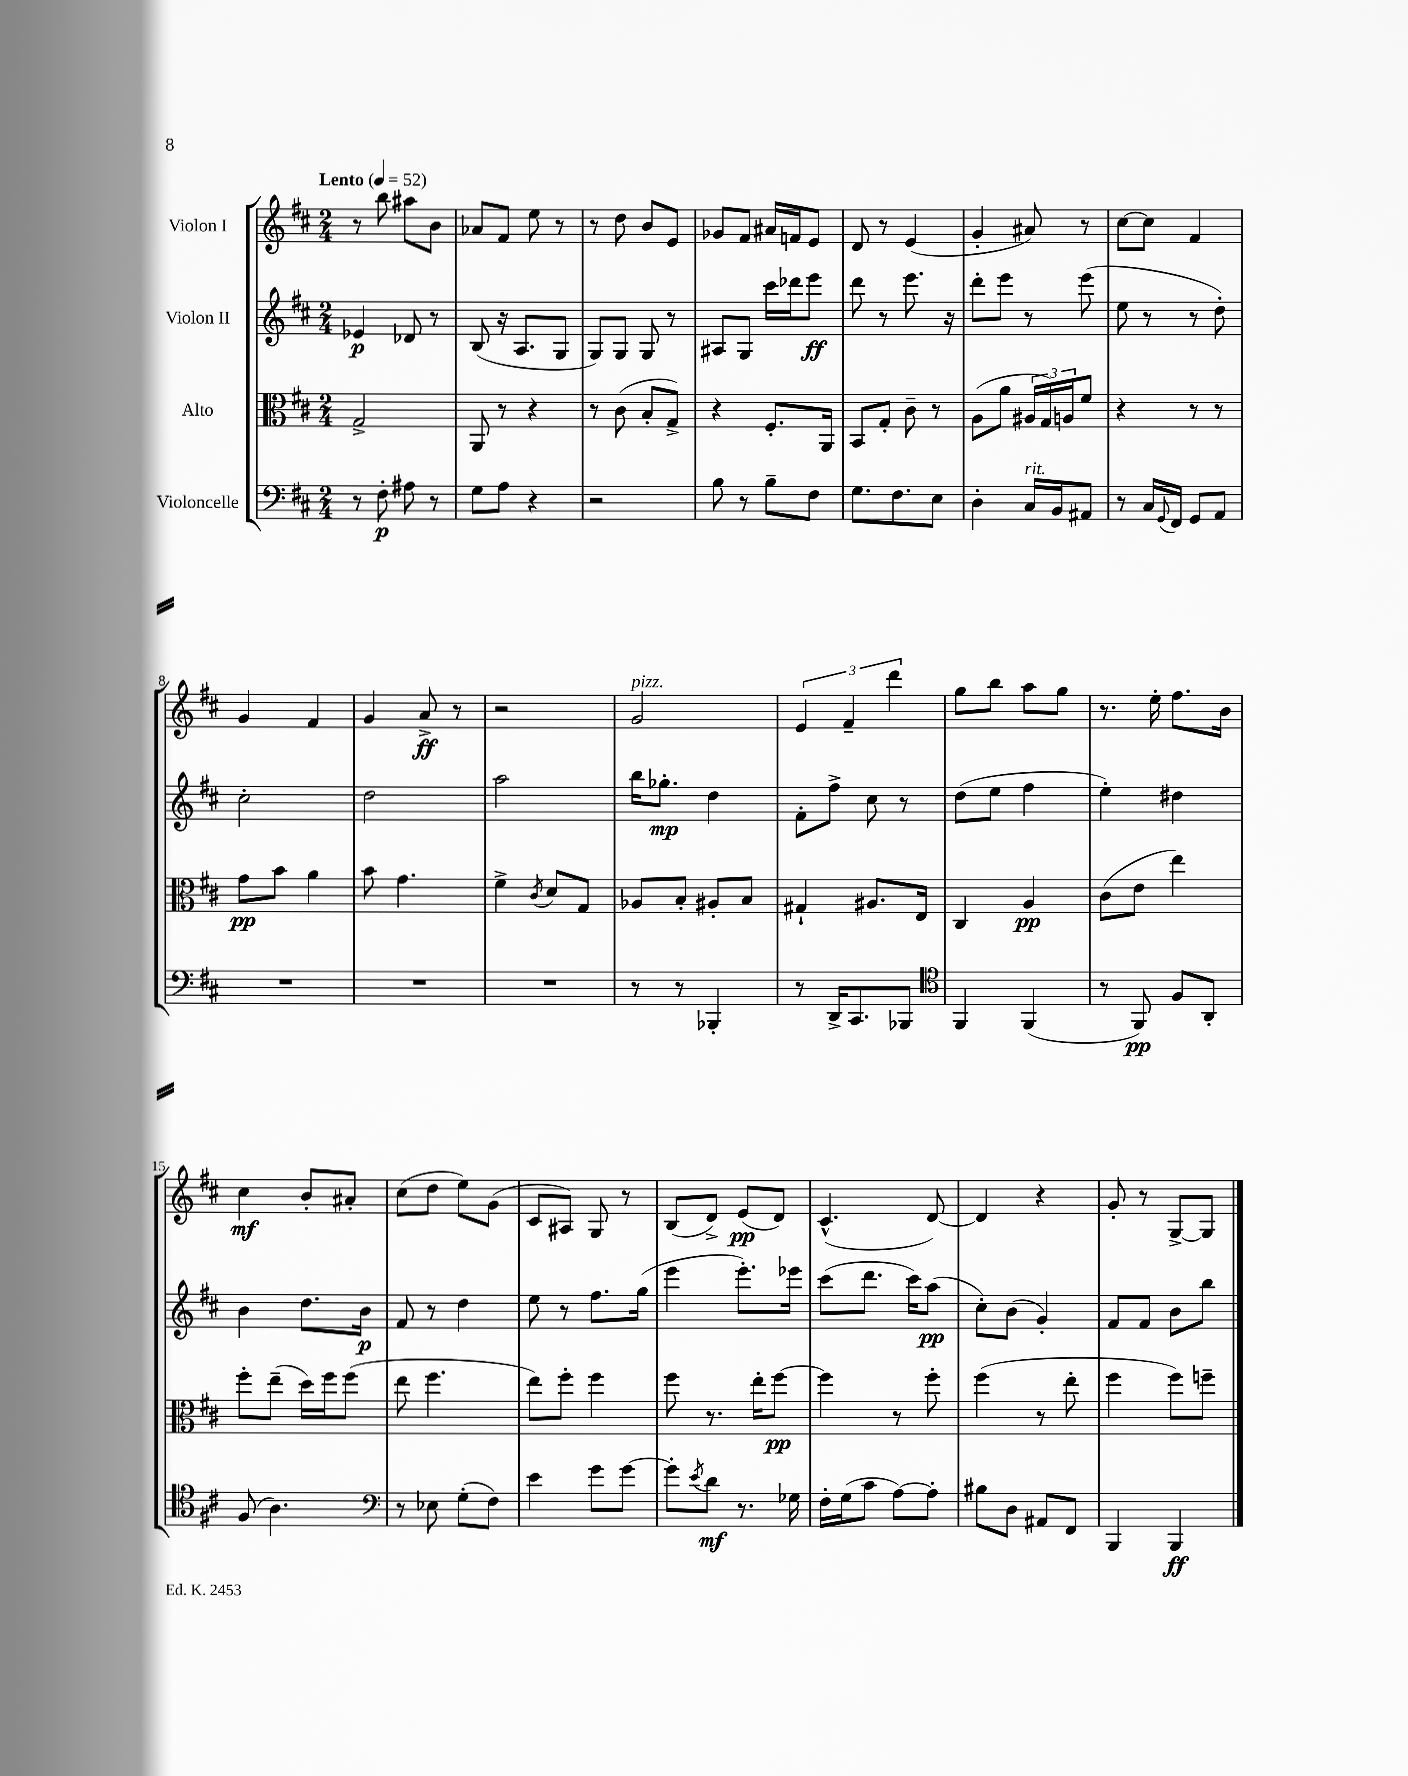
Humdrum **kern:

**kern	**kern	**kern	**kern
*staff4	*staff3	*staff2	*staff1
*clefF4	*clefC3	*clefG2	*clefG2
*k[f#c#]	*k[f#c#]	*k[f#c#]	*k[f#c#]
*M2/4	*M2/4	*M2/4	*M2/4
*MM52	*MM52	*MM52	*MM52
8r	2G^/	4e-/	8r
8F#'\	.	.	8bb\
8A#\	.	8d-/	8aa#\L
8r	.	8r	8b\J
=	=	=	=
8G\L	8AA/	(8B/	8a-/L
8A\J	8r	16r	8f#/J
.	.	8.A/L	.
4r	4r	.	8ee\
.	.	8G/J	8r
=	=	=	=
2r	8r	8G/L)	8r
.	(8c#\	8G/J	8dd\
.	8B'/L	8G/	8b/L
.	8G^/J)	8r	8e/J
=	=	=	=
8B\	4r	8A#/L	8g-/L
8r	.	8G/J	8f#/J
8B~\L	8.F#'/L	16ccc#\LL	16a#/LL
.	.	16ddd-\J	16f/J
8F#\J	.	8eee\J	8e/J
.	16AA/Jk	.	.
=	=	=	=
8.G\L	8BB/L	8ddd\	8d/
.	8G'/J	8r	8r
8.F#\	.	.	.
.	8c#~\	8.eee\	(4e/
8E\J	8r	.	.
.	.	16r	.
=	=	=	=
4D'\	(8A\L	8ddd'\L	4g'/
.	8a\J	8eee\J	.
16C#/LL	24A#/LL	8r	8a#/)
.	24G/)	.	.
16BB/J	.	.	.
.	24A/J	.	.
8AA#/J	8f#/J	(8eee\	8r
=	=	=	=
8r	4r	8ee\	[8cc#\L
16C#/LL	.	8r	8cc#\]J
8qqGG/	.	.	.
16FF#/JJ	.	.	.
8GG/L	8r	8r	4f#/
8AA/J	8r	8dd'\)	.
=	=	=	=
2r	8g\L	2cc#'\	4g/
.	8b\J	.	.
.	4a\	.	4f#/
=	=	=	=
2r	8b\	2dd\	4g/
.	4.g\	.	.
.	.	.	8a^/
.	.	.	8r
=	=	=	=
2r	4f#^\	2aa\	2r
.	8qc#/	.	.
.	8d/L	.	.
.	8G/J	.	.
=	=	=	=
8r	8A-/L	16bb\LK	2g/
.	.	8.gg-'\J	.
8r	8B'/J	.	.
4BBB-'/	8A#'/L	4dd\	.
.	8B/J	.	.
=	=	=	=
8r	4G#`/	8f#'\L	6e/
16DD^/LK	.	8ff#^\J	.
.	.	.	6f#~/
8.CC#/	.	.	.
.	8.A#/L	8cc#\	.
.	.	.	6ddd\
8BBB-/J	.	8r	.
.	16E/Jk	.	.
=	=	=	=
*clefC4	*	*	*
4FF#/	4C#/	(8dd\L	8gg\L
.	.	8ee\J	8bb\J
(4FF#/	4A/	4ff#\	8aa\L
.	.	.	8gg\J
=	=	=	=
8r	(8c#\L	4ee'\)	8.r
8FF#/)	8e\J	.	.
.	.	.	16ee'\
8F#/L	4ee\)	4dd#\	8.ff#\L
8AA'/J	.	.	.
.	.	.	16b\Jk
=	=	=	=
(8F#/	8ff#'\L	4b\	4cc#\
4.A\)	(8ee~\J	.	.
.	16dd\LL)	8.dd\L	8b'/L
.	16ff#\J	.	.
.	(8ff#\J	.	8a#'/J
.	.	16b\Jk	.
=	=	=	=
*clefF4	*	*	*
8r	8ee\	8f#/	(8cc#\L
8E-\	4.ff#\	8r	8dd\J
(8G'\L	.	4dd\	8ee\L)
8F#\J)	.	.	(8g\J
=	=	=	=
4e\	8ee\L)	8ee\	8c#/L
.	8ff#'\J	8r	8A#/J)
8g\L	4ff#\	8.ff#\L	8G/
[8g\J	.	.	8r
.	.	(16gg\Jk	.
=	=	=	=
8g'\]L	8ff#\	4eee\	(8B/L
8qe/	.	.	.
8d\J	8.r	.	8d^/J)
8.r	.	8.eee'\L)	(8e/L
.	16ee'\LK	.	.
.	[8ff#\J	.	8d/J)
16G-\	.	16eee-\Jk	.
=	=	=	=
16F#'\LL	4ff#\]	(8ccc#\L	(4.c#^^/
(16G\J	.	.	.
8c#\J	.	8.ddd\J	.
[8A\L)	8r	.	.
.	.	16ccc#\LK)	.
8A'\]J	8ff#'\	(8aa\J	[8d/)
=	=	=	=
8B#\L	(4ff#\	8cc#'\L)	4d/]
8D\J	.	(8b\J	.
8AA#/L	8r	4g'/)	4r
8FF#/J	8ee'\	.	.
=	=	=	=
4BBB/	4ff#\	8f#/L	8g'/
.	.	8f#/J	8r
4BBB/	8ff#\L)	8b\L	[8G^/L
.	8ff~\J	8bb\J	8G/]J
==	==	==	==
*-	*-	*-	*-
